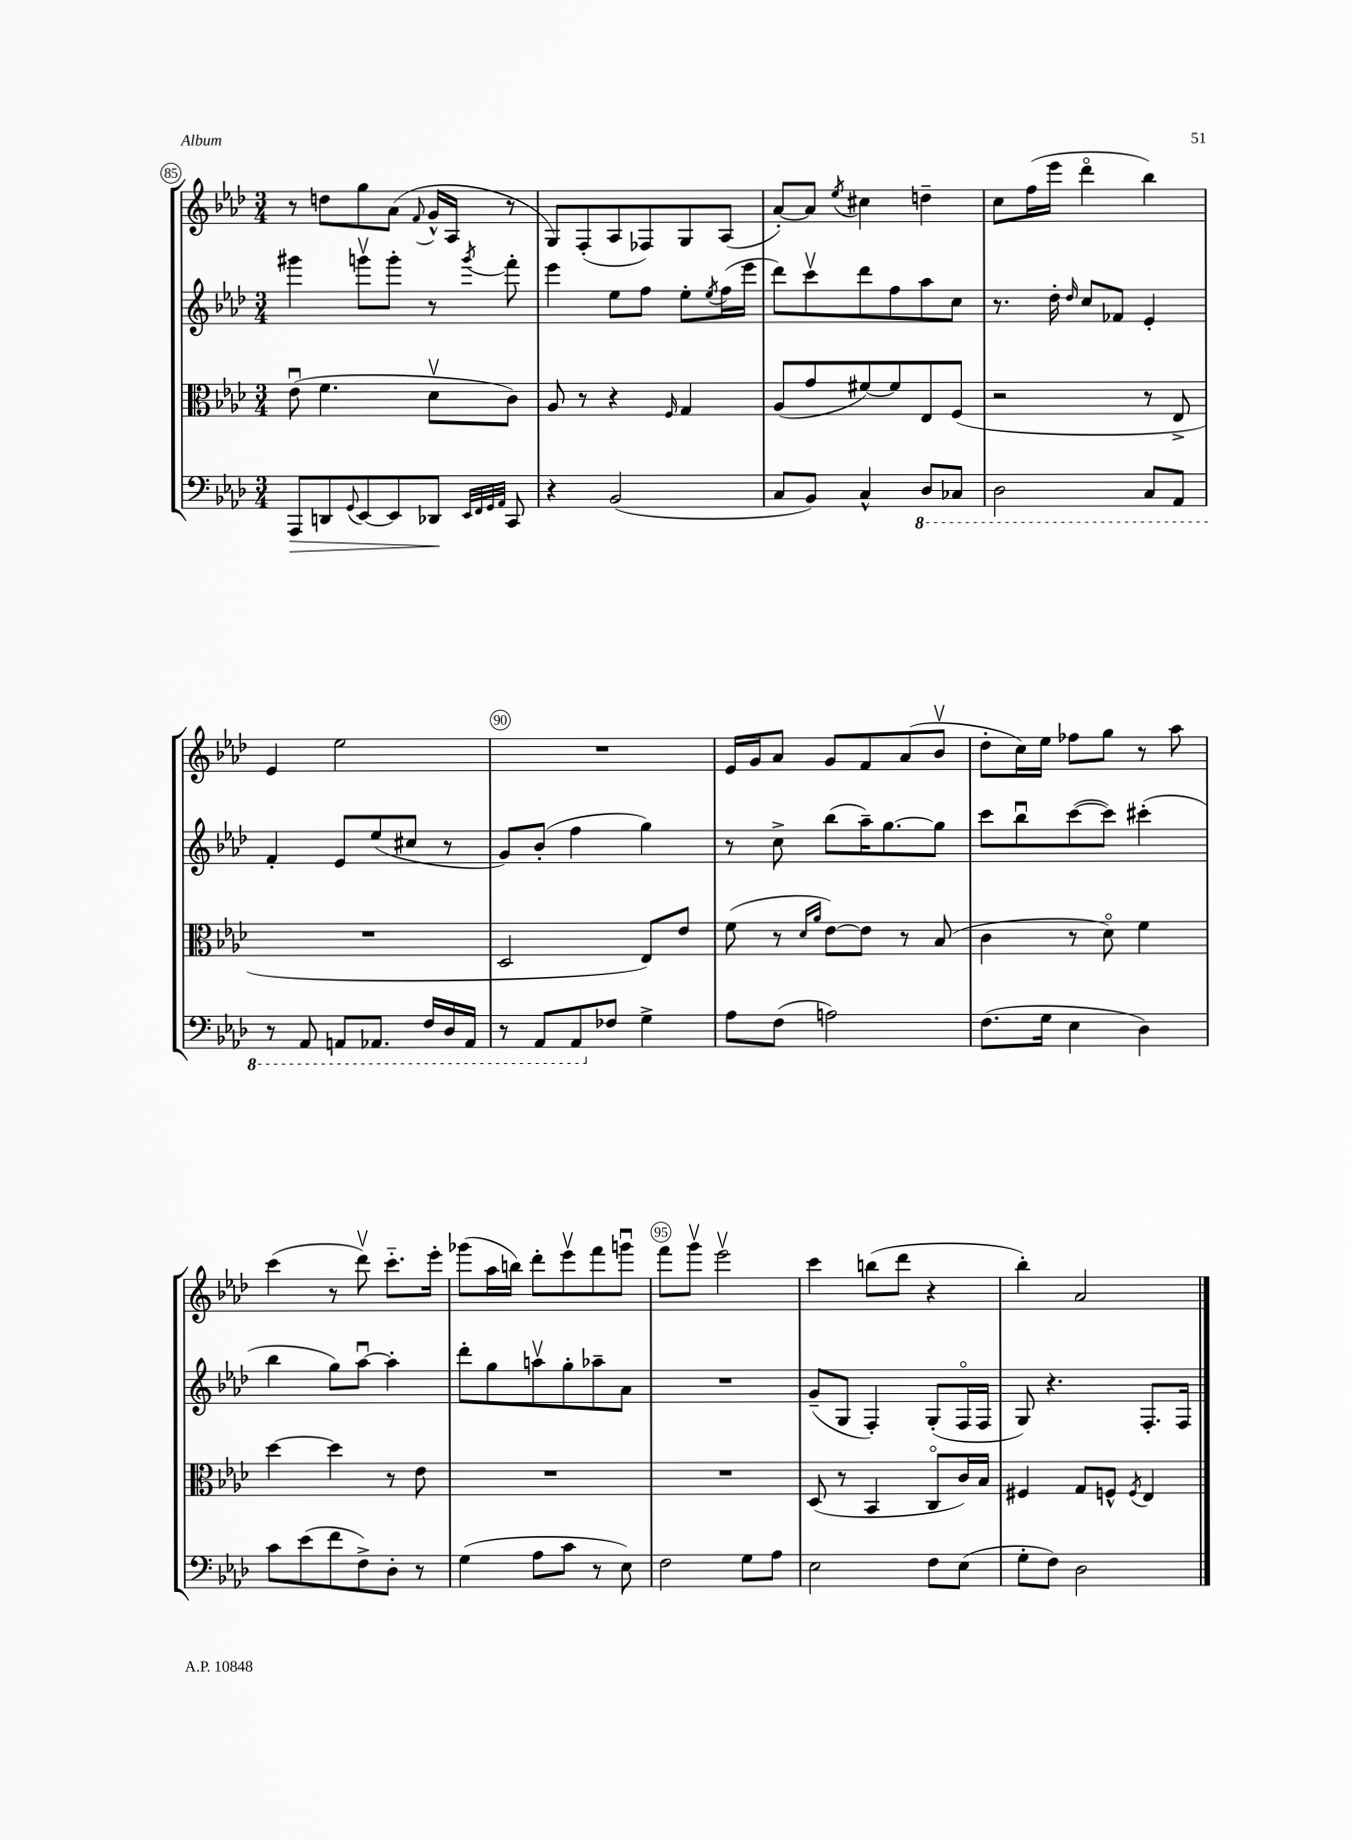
<<
\new StaffGroup <<
\new Staff = "s0" {
    \clef treble \key aes \major \numericTimeSignature \time 3/4
    r8 d''8 g''8 aes'8( \appoggiatura { f'8 } g'16-^ aes16 r8 |
    g8) f8-.( aes8 fes8) g8 aes8( |
    aes'8~-.) aes'8 \acciaccatura { ees''8 } cis''4 d''4-- |
    c''8 f''16( ees'''16 des'''4\flageolet bes''4) |
    ees'4 ees''2 |
    R2. |
    ees'16 g'16 aes'8 g'8 f'8 aes'8( bes'8\upbow |
    des''8-. c''16) ees''16 fes''8 g''8 r8 aes''8 |
    c'''4( r8 des'''8\upbow) c'''8.-_ ees'''16-. |
    ges'''8( aes''16 b''16) des'''8-. ees'''8\upbow f'''8 g'''8\downbow |
    f'''8 g'''8\upbow ees'''2\upbow |
    c'''4 b''8( des'''8 r4 |
    bes''4-.) aes'2 \bar "|." |
}
\new Staff = "s1" {
    \clef treble \key aes \major \numericTimeSignature \time 3/4
    gis'''4 g'''8\upbow g'''8-. r8 \acciaccatura { g'''8 } f'''8-. |
    ees'''4 ees''8 f''8 ees''8-. \acciaccatura { ees''8 } f''16( ees'''16 |
    des'''8) c'''8\upbow des'''8 f''8 aes''8 c''8 |
    r8. des''16-. \grace { des''16 } c''8 fes'8 ees'4-. |
    f'4-. ees'8 ees''8( cis''8 r8 |
    g'8) bes'8-.( f''4 g''4) |
    r8 c''8-> bes''8( aes''16--) g''8.~ g''8 |
    c'''8 bes''8\downbow c'''8~( c'''8) cis'''4-.( |
    bes''4 g''8) aes''8~\downbow aes''4-. |
    des'''8-. g''8 a''8\upbow g''8-. aes''8-- aes'8 |
    R2. |
    g'8--( g8 f4-.) g8-.( f16\flageolet f16 |
    g8) r4. f8.-. f16 \bar "|." |
}
\new Staff = "s2" {
    \clef alto \key aes \major \numericTimeSignature \time 3/4
    ees'8\downbow( f'4. des'8\upbow c'8) |
    aes8 r8 r4 \grace { f16 } g4 |
    aes8( g'8 fis'8~) fis'8 ees8 f8( |
    r2 r8 ees8-> |
    R2. |
    des2 ees8) ees'8 |
    f'8( r8 \grace { des'16 aes'16 } ees'8~) ees'8 r8 bes8( |
    c'4 r8 des'8\flageolet) f'4 |
    des''4~ des''4 r8 ees'8 |
    R2. |
    R2. |
    des8( r8 bes,4 c8\flageolet c'16) bes16 |
    fis4 g8 f8-^ \acciaccatura { f8 } ees4 \bar "|." |
}
\new Staff = "s3" {
    \clef bass \key aes \major \numericTimeSignature \time 3/4
    aes,,8\> d,8 \appoggiatura { g,8 } ees,8~ ees,8 des,8\! \grace { ees,32 f,32 g,32 aes,32 } c,8 |
    r4 bes,2( |
    c8 bes,8) c4-^ \ottava #-1 des,8 ces,8 |
    des,2 c,8 aes,,8 |
    r8 aes,,8 a,,8 aes,,8. f,16 des,16 aes,,16 |
    r8 aes,,8 aes,,8 \ottava #0 fes8 g4-> |
    aes8 f8( a2) |
    f8.( g16 ees4 des4) |
    c'8 ees'8( f'8 f8->) des8-. r8 |
    g4( aes8 c'8 r8 ees8) |
    f2 g8 aes8 |
    ees2 f8 ees8( |
    g8-. f8) des2 \bar "|." |
}
>>
>>
\layout { \context { \Score currentBarNumber = #85 \override BarNumber.break-visibility = ##(#f #t #t) barNumberVisibility = #(every-nth-bar-number-visible 5) \override BarNumber.stencil = #(make-stencil-circler 0.1 0.3 ly:text-interface::print) } }
